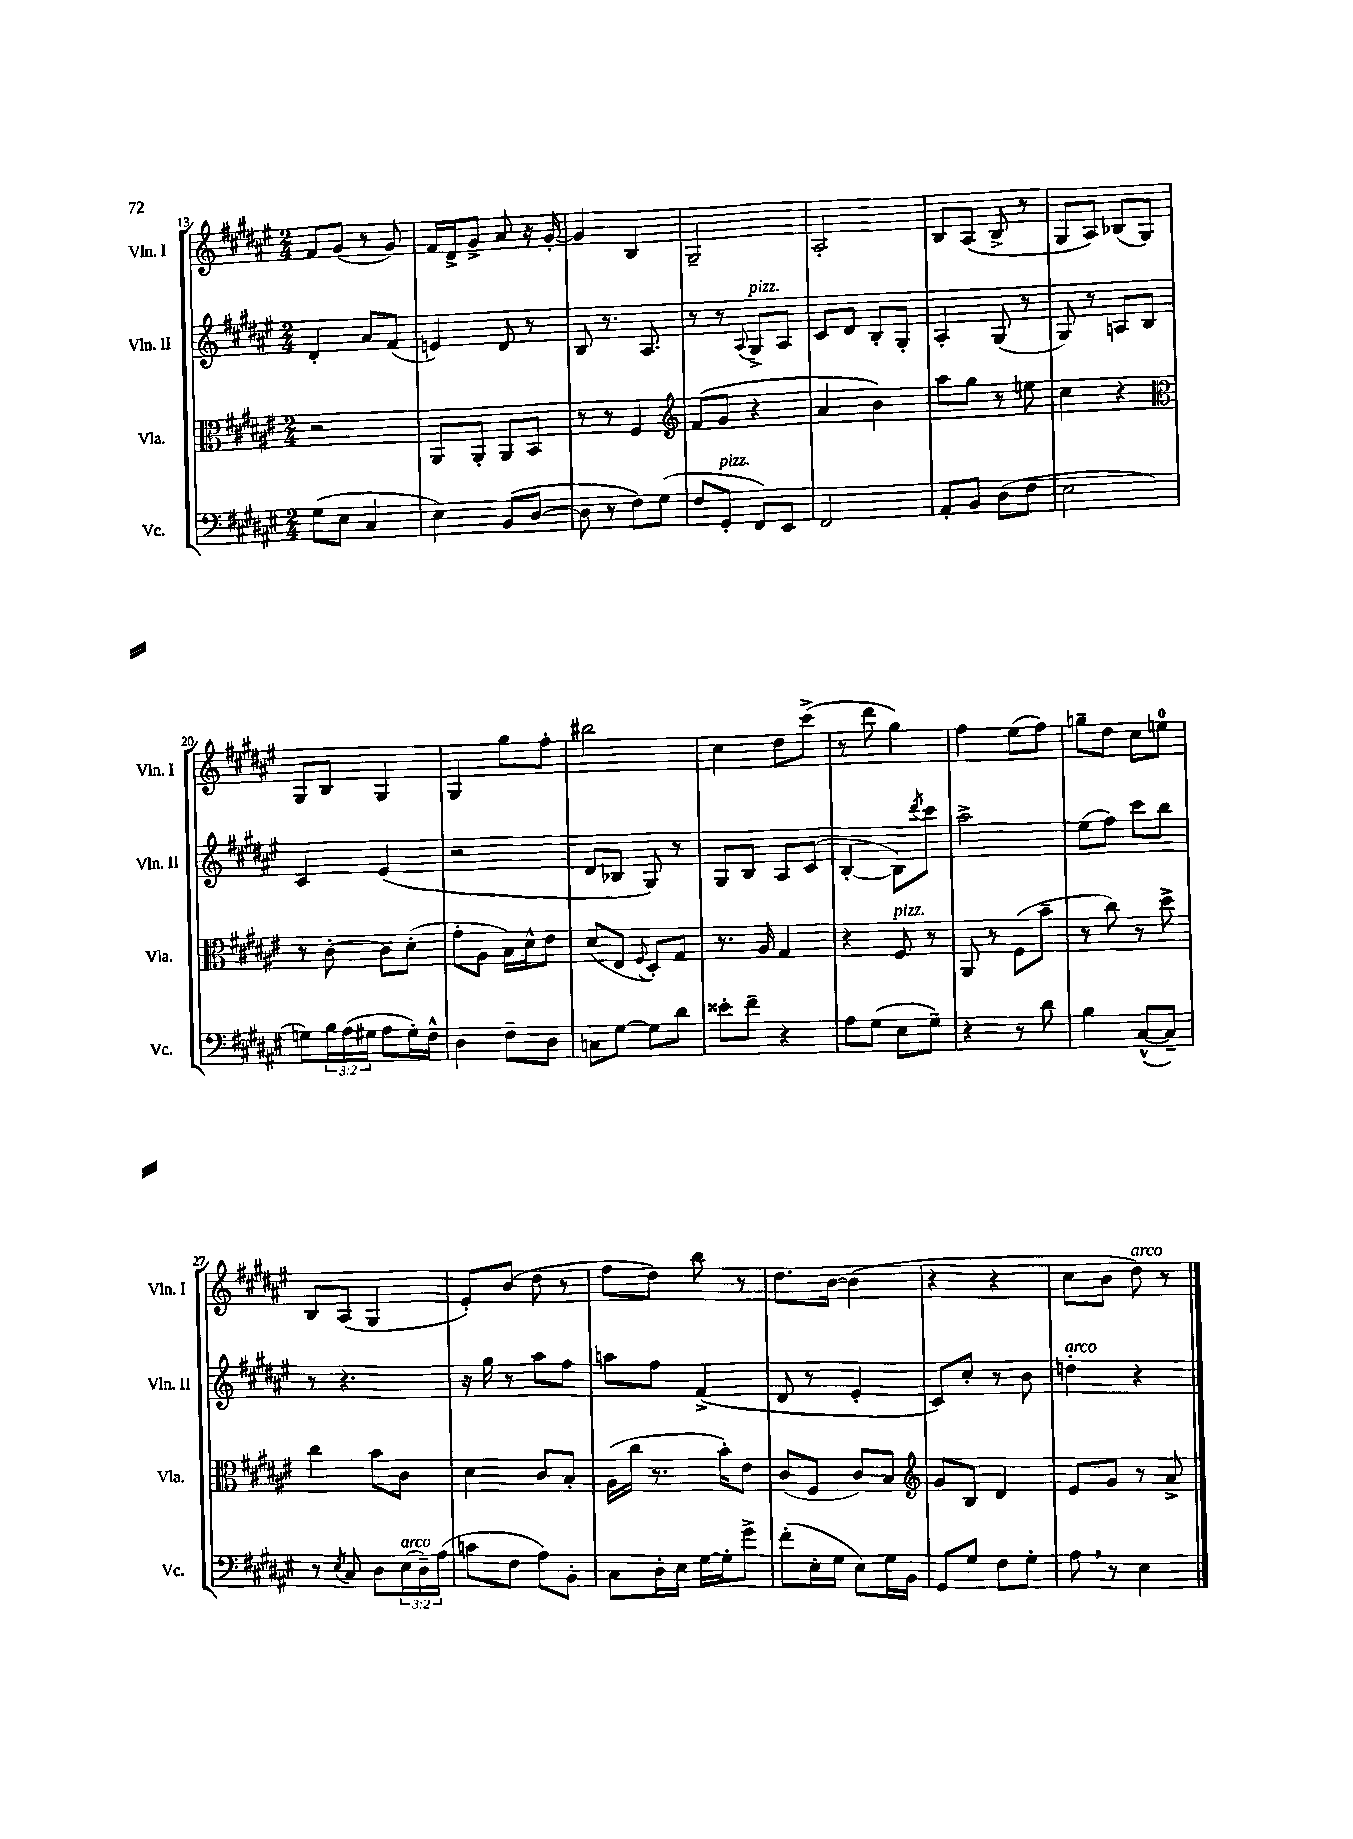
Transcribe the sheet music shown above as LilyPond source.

<<
\new StaffGroup <<
\new Staff = "s0" \with { instrumentName = "Vln. I" shortInstrumentName = "Vln. I" } {
    \clef treble \key fis \major \numericTimeSignature \time 2/4
    fis'8 gis'8( r8 gis'8) |
    fis'16 dis'16-> gis'8-> ais'8 r16 gis'16~-. |
    gis'4 b4 |
    gis2-- |
    ais2-. |
    b8 ais8( b8-> r8 |
    gis8 ais8) bes8( gis8) |
    gis8 b8 gis4 |
    gis4 gis''8 fis''8-. |
    bis''2 |
    cis''4 dis''8 cis'''8->( |
    r8 dis'''8 gis''4) |
    fis''4 eis''8( fis''8) |
    g''8-- dis''8 cis''8 e''8-0 |
    b8 ais8( gis4 |
    eis'8-.) b'8( dis''8 r8 |
    fis''8 dis''8) b''8 r8 |
    dis''8. b'16~ b'4( |
    r4 r4 |
    cis''8 b'8 dis''8^\markup { \italic "arco" }) r8 \bar "|." |
}
\new Staff = "s1" \with { instrumentName = "Vln. II" shortInstrumentName = "Vln. II" } {
    \clef treble \key fis \major \numericTimeSignature \time 2/4
    dis'4-. ais'8 fis'8( |
    e'4) dis'8 r8 |
    b8 r8. ais8. |
    r8 r8 \appoggiatura { ais8 } gis8->^\markup { \italic "pizz." } ais8 |
    cis'8 dis'8 b8-. gis8-. |
    ais4-. gis8( r8 |
    gis8) r8 a8 b8 |
    cis'4 eis'4( |
    r2 |
    dis'8 bes8 gis8) r8 |
    gis8 b8 ais8 cis'8( |
    b4~-. b8) \acciaccatura { dis'''8 } cis'''8 |
    ais''2-> |
    eis''8( fis''8) cis'''8 b''8 |
    r8 r4. |
    r16 gis''16 r8 ais''8 fis''8 |
    a''8 fis''8 fis'4->( |
    dis'8 r8 eis'4-. |
    cis'8) cis''8-. r8 b'8 |
    d''4-.^\markup { \italic "arco" } r4 \bar "|." |
}
\new Staff = "s2" \with { instrumentName = "Vla." shortInstrumentName = "Vla." } {
    \clef alto \key fis \major \numericTimeSignature \time 2/4
    r2 |
    ais,8 ais,8-. ais,8 b,8 |
    r8 r8 fis4 |
    \clef treble fis'8( gis'8 r4 |
    ais'4 b'4) |
    ais''8 gis''8 r8 e''8 |
    cis''4 r4 |
    \clef alto r8 cis'8~-. cis'8 dis'8-.( |
    gis'8-. ais8 b16) dis'16-^ eis'8 |
    dis'8( eis8 \appoggiatura { fis8 } dis8-.) gis8 |
    r8. ais16 gis4 |
    r4 fis8^\markup { \italic "pizz." } r8 |
    ais,8 r8 fis8( b'8-- |
    r8 cis''8) r8 dis''8-> |
    cis''4 b'8 cis'8 |
    dis'4 cis'8 b8-. |
    ais16( cis''16 r8. b'16-.) eis'8 |
    cis'8( fis8 cis'8) b8 |
    \clef treble gis'8 b8 dis'4 |
    eis'8 gis'8 r8 ais'8-> \bar "|." |
}
\new Staff = "s3" \with { instrumentName = "Vc." shortInstrumentName = "Vc." } {
    \clef bass \key fis \major \numericTimeSignature \time 2/4 \override Staff.TupletNumber.text = #tuplet-number::calc-fraction-text
    gis8( eis8 cis4 |
    eis4) b,8( dis8~ |
    dis8 r8 fis8) gis8( |
    fis8 gis,8-.^\markup { \italic "pizz." } fis,8) eis,8 |
    fis,2 |
    ais,8-. b,8 dis8( fis8 |
    eis2 |
    g8) \tuplet 3/2 { b16 ais16( gis16 } ais8 gis16-.) fis16-^ |
    dis4 fis8-- dis8 |
    c8 gis8~ gis8 dis'8 |
    eisis'8-. fis'8-- r4 |
    ais8 gis8( eis8 gis8--) |
    r4 r8 dis'8 |
    b4 cis8~-^( cis8--) |
    r8 \acciaccatura { eis8 } cis8 dis8 \tuplet 3/2 { eis16^\markup { \italic "arco" }( dis16--) ais16( } |
    c'8 fis8 ais8) b,8-. |
    cis8 dis16-. eis16 gis16~ gis16-. gis'8-> |
    fis'8-.( eis16-. gis16 eis8) gis16 b,16 |
    gis,8 gis8 fis8 gis8-. |
    ais8 \breathe r8 eis4 \bar "|." |
}
>>
>>
\layout { \context { \Score currentBarNumber = #13 } }
